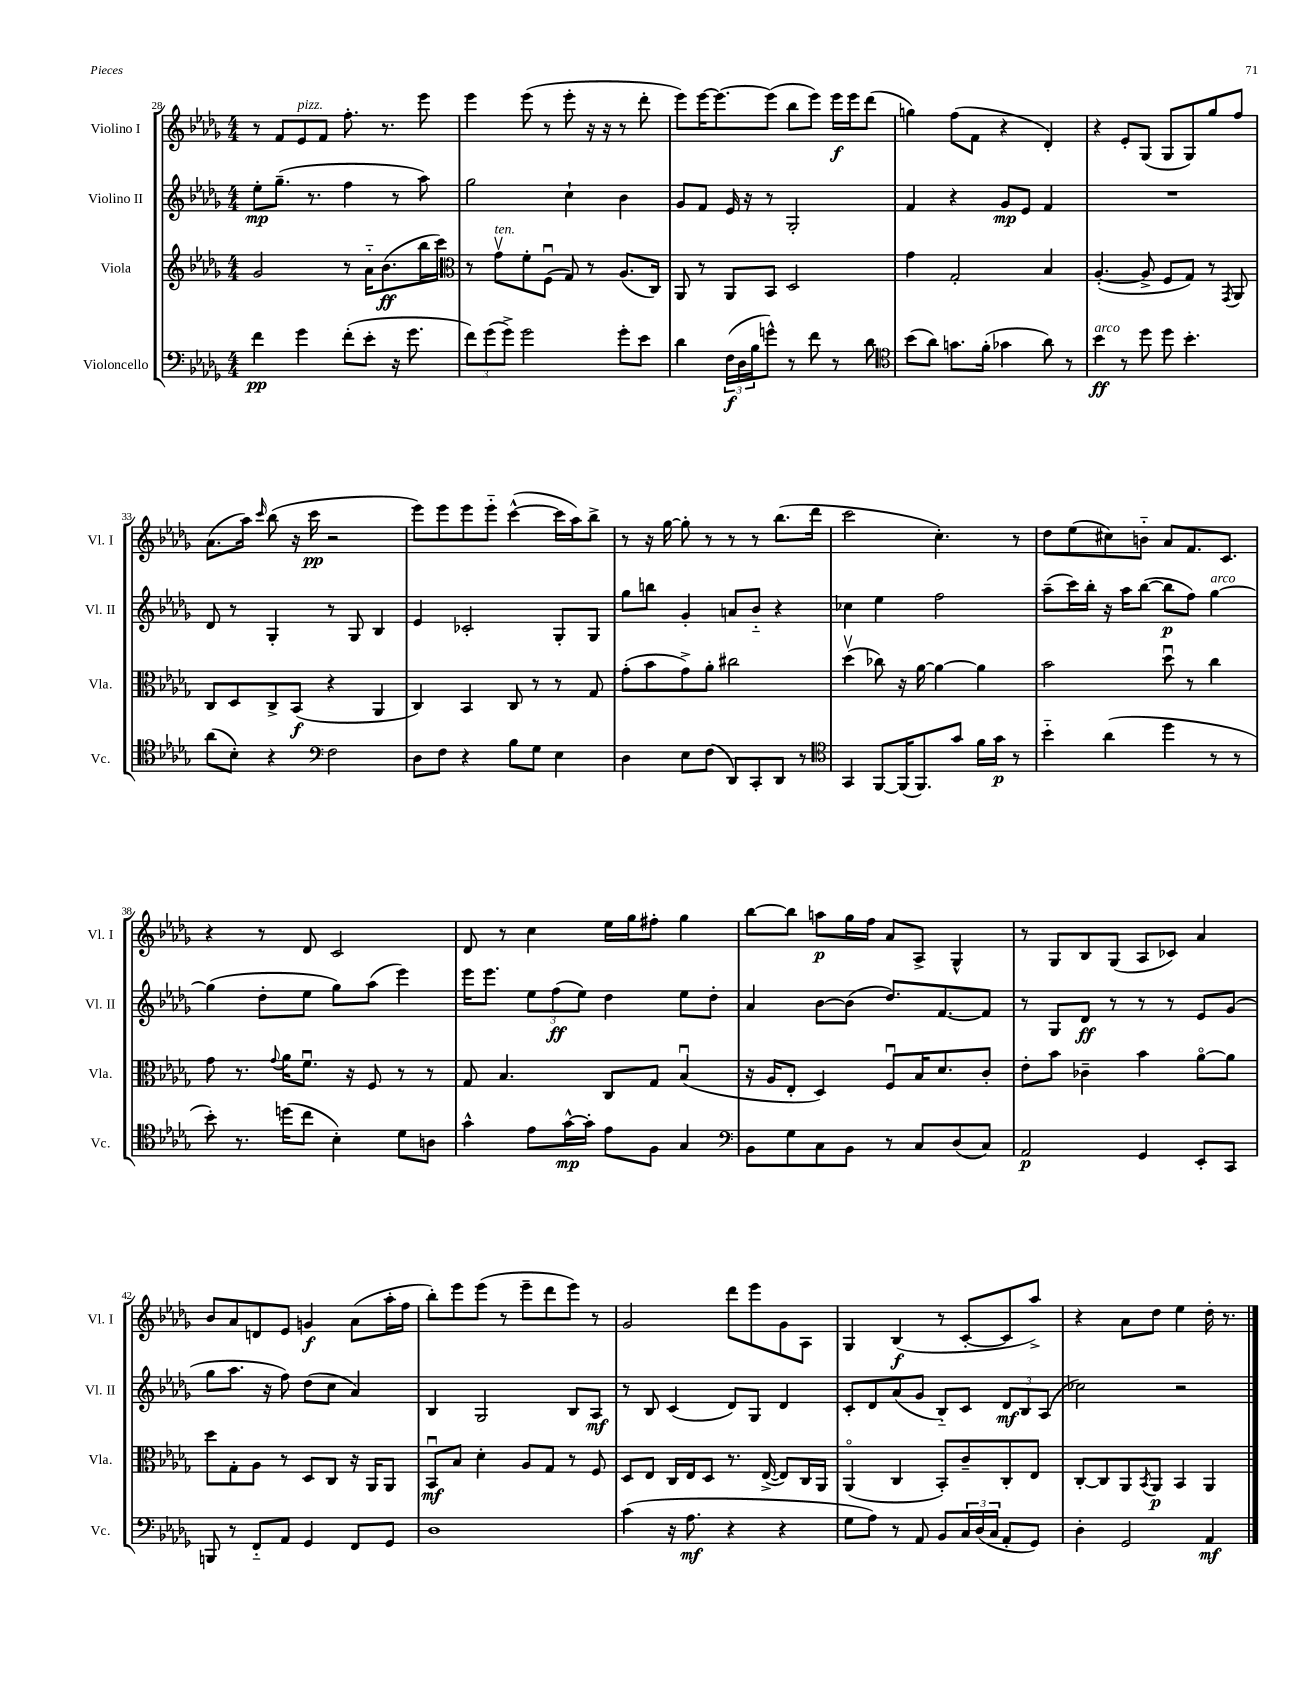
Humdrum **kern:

**kern	**kern	**kern	**kern
*staff4	*staff3	*staff2	*staff1
*clefF4	*clefG2	*clefG2	*clefG2
*k[b-e-a-d-g-]	*k[b-e-a-d-g-]	*k[b-e-a-d-g-]	*k[b-e-a-d-g-]
*M4/4	*M4/4	*M4/4	*M4/4
4f	2g-	8ee-'	8r
.	.	(8.gg-~	8f
4g-	.	.	8e-
.	.	8.r	.
.	.	.	8f
(8f'	8r	4ff	8.ff'
8e-'	16a-'~	.	.
.	(8.b-	.	8.r
16r	.	8r	.
8.g-	.	.	.
.	16bb-	8aa-)	8eee-
.	16ccc)	.	.
=	=	=	=
*	*clefC3	*	*
12f)	8r	2gg-	4eee-
(12g-	.	.	.
.	8g-v	.	.
12g-^)	.	.	.
2g-	8f'	.	(8eee-
.	(8Fu	.	8r
.	8G-)	4cc`	8eee-'
.	8r	.	16r
.	.	.	16r
8g-'	(8.A-	4b-	8r
8e-	.	.	8ddd-'
.	16C)	.	.
=	=	=	=
4d-	8AA-	8g-	8eee-)
.	8r	8f	[16eee-
.	.	.	8.eee-_
(24F	8AA-	16e-	.
24D-	.	.	.
.	.	16r	.
24B-	.	.	.
8g^^)	8BB-	8r	(8eee-]
8r	2D-	2G-'	8bb-
8f	.	.	8eee-)
8r	.	.	16eee-
.	.	.	16eee-
8d-	.	.	(8ddd-
=	=	=	=
*clefC4	*	*	*
(8b-	4g-	4f	4gg)
8a-)	.	.	.
8.g	2G-'	4r	(8ff
.	.	.	8f
(16f'	.	.	.
4g-	.	8g-	4r
.	.	8e-	.
8a-)	4B-	4f	4d-')
8r	.	.	.
=	=	=	=
4b-	([4.A-'	1r	4r
8r	.	.	8e-'
8dd-	8A-^]	.	(8G-
8dd-	8F	.	8G-
4.b-'	8G-)	.	8G-)
.	8r	.	8gg-
.	8qGG-	.	.
.	8AA-	.	8ff
=	=	=	=
(8a-	8C	8d-	(8.a-
8B-')	8D-	8r	.
.	.	.	16aa-)
.	.	.	16qqccc
4r	8C^	4G-'	(8bb-
.	(8BB-	.	16r
.	.	.	16ccc
*clefF4	*	*	*
2F	4r	8r	2r
.	.	8G-	.
.	4AA-	4B-	.
=	=	=	=
8D-	4C)	4e-	8eee-)
8F	.	.	8eee-
4r	4BB-	2c-'	8eee-
.	.	.	8eee-'~
8B-	8C	.	([4ccc^^
8G-	8r	.	.
4E-	8r	8G-'	16ccc]
.	.	.	16aa-)
.	8G-	8G-	8bb-^
=	=	=	=
4D-	(8g-'	8gg-	8r
.	8b-	8bb	16r
.	.	.	[16gg-
8E-	8g-^)	4g-'	8gg-']
(8F	8a-'	.	8r
8DD-)	2cc#	8a	8r
8CC'	.	8b-'~	8r
8DD-	.	4r	(8.bb-
8r	.	.	.
.	.	.	16ddd-
=	=	=	=
*clefC4	*	*	*
4GG-	(4dd-v	4cc-	2ccc
[8FF	8cc-)	4ee-	.
(16FF]	16r	.	.
8.FF)	[16a-	.	.
.	4a-_	2ff	4.cc')
8g-	.	.	.
16f	4a-]	.	.
16g-	.	.	.
8r	.	.	8r
=	=	=	=
4b-'~	2b-	(8aa-~	8dd-
.	.	16ccc)	(8ee-
.	.	16bb-'	.
(4a-	.	16r	8cc#)
.	.	16aa-	.
.	.	([8bb-	8b'~
4dd-	8dd-u	8bb-]	8a-
.	8r	8ff)	8.f
8r	4cc	[4gg-	.
.	.	.	8.c
8r	.	.	.
=	=	=	=
8b-')	8g-	(4gg-]	4r
8.r	8.r	.	.
.	.	8dd-'	8r
.	8qqg-	.	.
(16dd	16a-	.	.
8cc	8.fu	8ee-	8d-
4B-')	.	8gg-)	2c
.	16r	.	.
.	8F	(8aa-	.
8d-	8r	4eee-)	.
8A	8r	.	.
=	=	=	=
4g-^^	8G-	16eee-	8d-
.	.	8.eee-	.
.	4.B-	.	8r
8e-	.	12ee-	4cc
.	.	(12ff	.
[16g-^^	.	.	.
.	.	12ee-)	.
16g-']	.	.	.
8e-	8C	4dd-	16ee-
.	.	.	16gg-
8F	8G-	.	8ff#'
4G-	(4B-u	8ee-	4gg-
.	.	8dd-'	.
=	=	=	=
*clefF4	*	*	*
8BB-	16r	4a-	[8bb-
.	16A-	.	.
8G-	8E-'	.	8bb-]
8C	4D-)	[8b-	8aa
8BB-	.	(8b-]	16gg-
.	.	.	16ff
8r	8Fu	8.dd-)	8a-
8C	16B-	.	8A-^
.	8.d-	[8.f	.
(8D-	.	.	4G-^^
8C)	8c'	8f]	.
=	=	=	=
2AA-	8e-'	8r	8r
.	8b-	8G-	8G-
.	4c-~	8d-	8B-
.	.	8r	(8G-
4GG-	4b-	8r	8A-
.	.	8r	8c-)
8EE-'	[8a-o	8e-	4a-
8CC	8a-]	(8g-	.
=	=	=	=
8BBB	8dd-	8gg-	8b-
8r	8G-'	8.aa-	8a-
8FF'~	8A-	.	8d
.	.	16r	.
8AA-	8r	8ff)	8e-
4GG-	8D-	(8dd-	4g
.	8C	8cc	.
8FF	16r	4a-)	(8a-
.	16AA-	.	.
8GG-	8AA-	.	16aa-'
.	.	.	16ff
=	=	=	=
1D-	8BB-u	4B-	8bb-')
.	8B-	.	8eee-
.	4d-'	2G-	(8eee-
.	.	.	8r
.	8A-	.	8eee-~
.	8G-	.	8ddd-
.	8r	8B-	8eee-)
.	8F	8A-	8r
=	=	=	=
(4c	8D-	8r	2g-
.	8E-	8B-	.
16r	16C	(4c	.
8.A-	16E-	.	.
.	8D-	.	.
4r	8.r	8d-)	8ddd-
.	.	8G-	8eee-
.	([16E-^	.	.
4r	8E-])	4d-	8g-
.	16C	.	8A-
.	16AA-	.	.
=	=	=	=
8G-	(4AA-o	8c'	4G-
8A-)	.	8d-	.
8r	4C	(8a-	(4B-
8AA-	.	8g-	.
8BB-	8BB-')	8B-'~)	8r
24C	8c~	8c	[8c'
(24D-	.	.	.
24C	.	.	.
8AA-'	8C'	12d-	8c]
.	.	12B-	.
8GG-)	8E-	.	8aa-^)
.	.	(12A-	.
=	=	=	=
4D-'	[8C'	2cc-)	4r
.	8C]	.	.
2GG-	8AA-	.	8a-
.	8qBB-	.	.
.	8AA-	.	8dd-
.	4BB-	2r	4ee-
4AA-	4AA-	.	16dd-'
.	.	.	8.r
==	==	==	==
*-	*-	*-	*-
